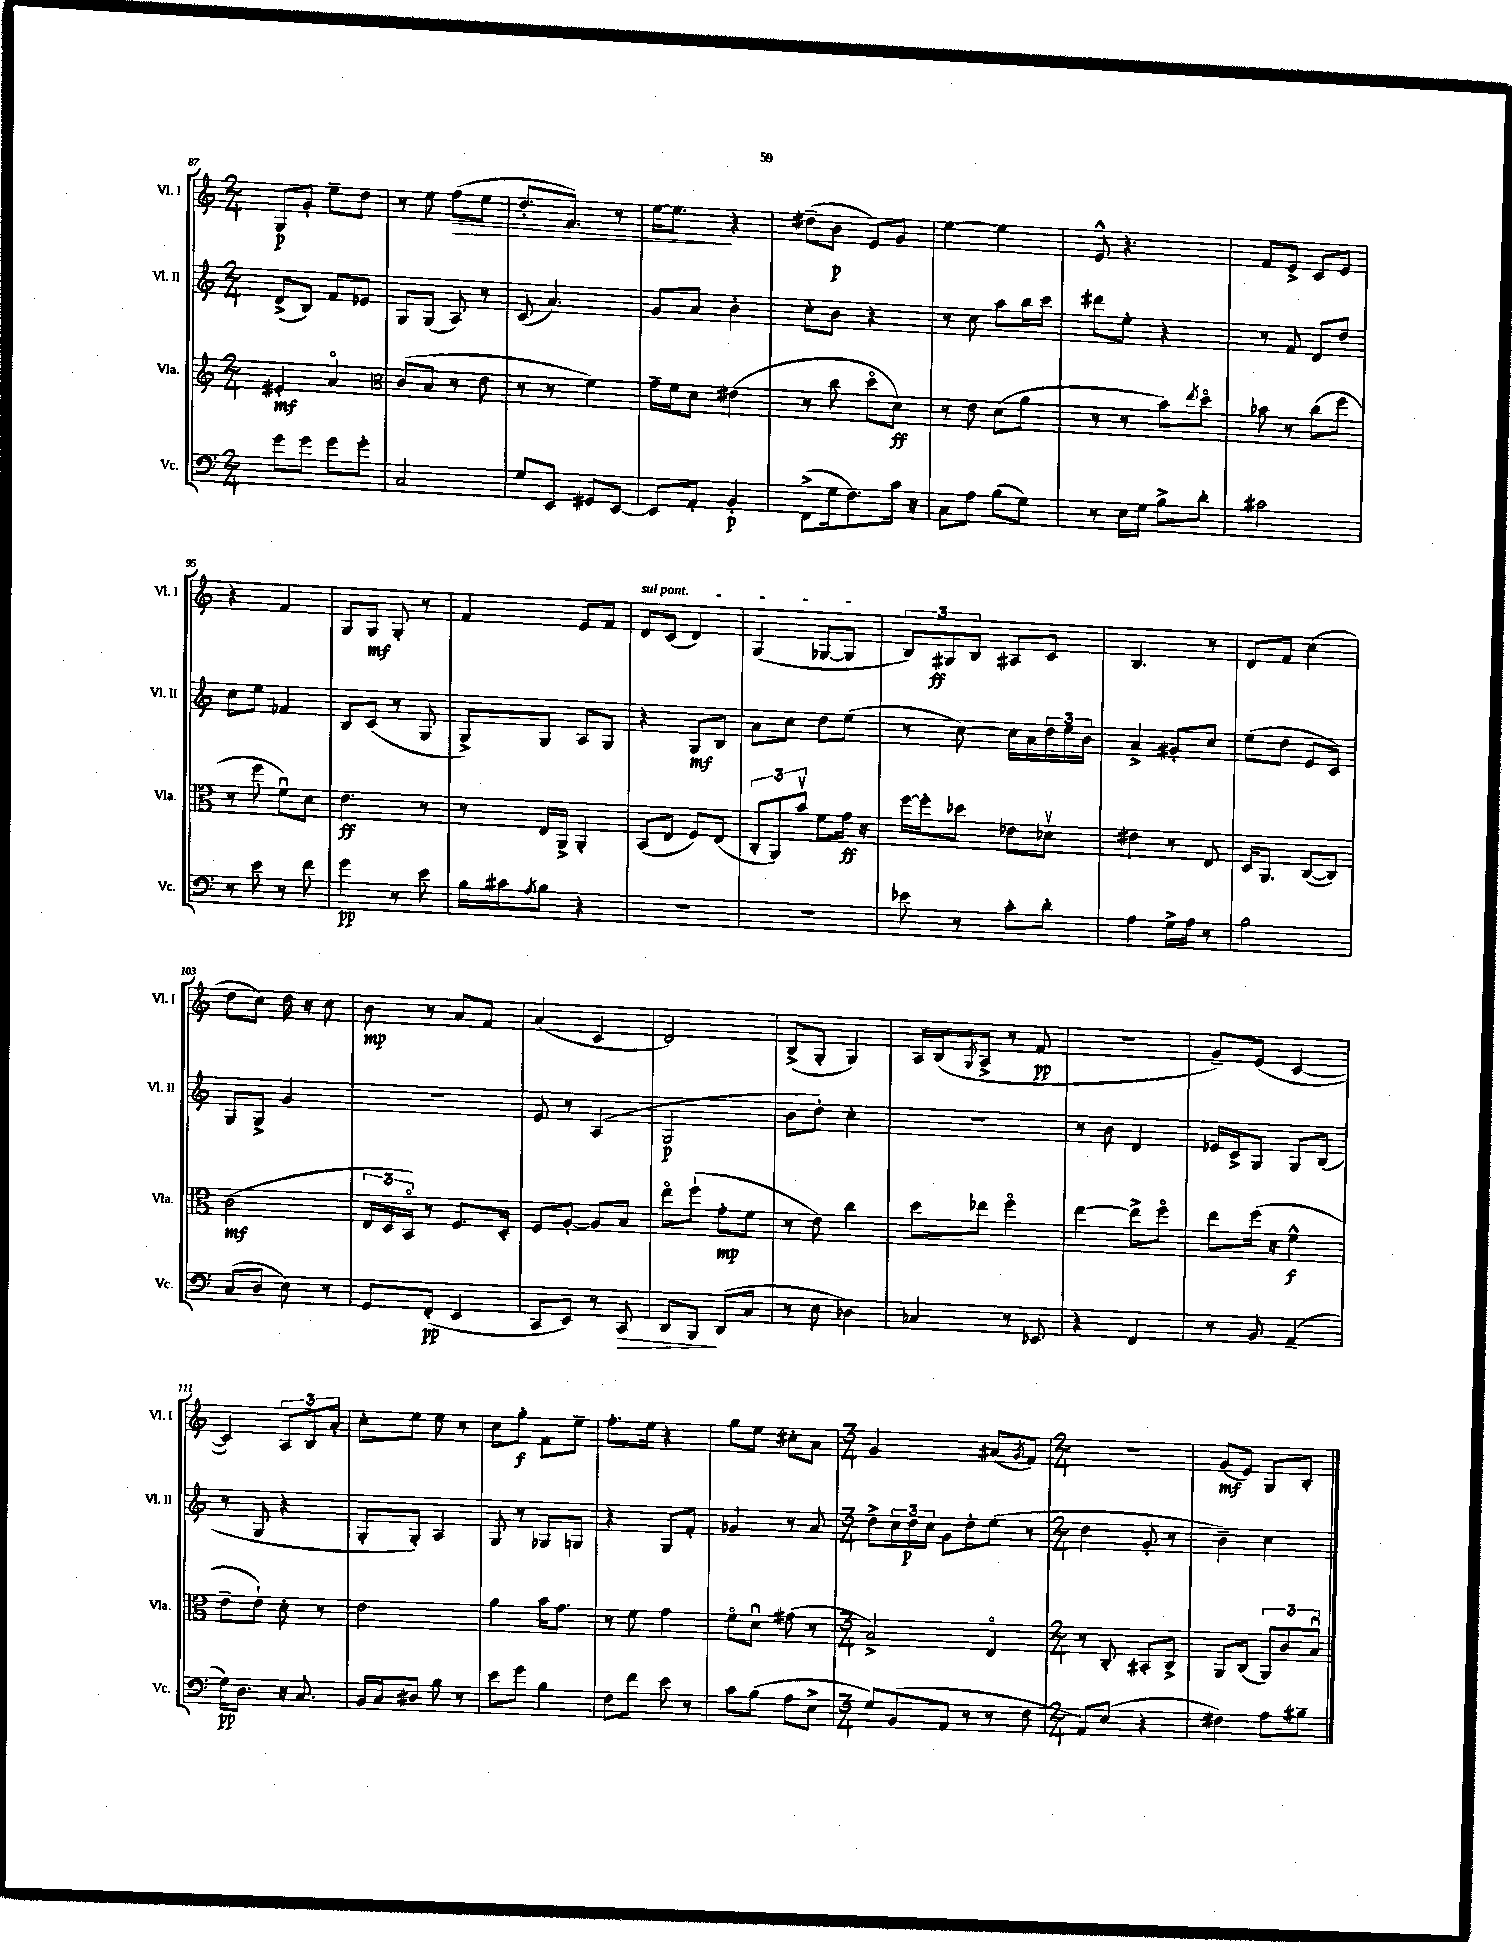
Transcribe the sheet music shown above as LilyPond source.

<<
\new StaffGroup <<
\new Staff = "s0" \with { instrumentName = "Vl. I" shortInstrumentName = "Vl. I" } {
    \clef treble \key c \major \numericTimeSignature \time 2/4
    g8\p g'8-. e''8-- d''8 |
    r8 e''8 f''8\>( e''8 |
    d''8.-. f'8.) r8 |
    e''16~ e''8.\! r4 |
    dis''8--( b'8\p e'8) g'8 |
    e''4~ e''4 |
    e'8-^ r4. |
    f'8 e'8-> c'8 e'8 |
    r4 f'4 |
    g8 g8\mf g8-. r8 |
    f'4 e'8 f'8 |
    \once \override TextSpanner.bound-details.left.text = \markup { \italic "sul pont." } d'8\startTextSpan c'8( d'4) |
    g4( ges8~ ges8\stopTextSpan |
    \tuplet 3/2 { b8) gis8\ff b8 } ais8 c'8 |
    b4. r8 |
    d'8 f'8 c''4( |
    d''8 c''8) d''16 r16 c''8 |
    b'8\mp r8 a'8 f'8 |
    a'4( c'4 |
    d'2) |
    b8->( g8-. g4) |
    a16 b16( \acciaccatura { g8 } a8-> r8 f'8\pp |
    r2 |
    g'8--) e'8( c'4~ |
    c'4) \tuplet 3/2 { a8 b8 a'8-. } |
    c''8-. e''8 e''8 r8 |
    c''8 g''8-.\f f'8 e''8-- |
    f''8.-. e''16 r4 |
    g''8 e''8 cis''8-. a'8 |
    \numericTimeSignature \time 3/4 g'2 ais'8( \acciaccatura { g'8 } f'8) |
    \numericTimeSignature \time 2/4 R2 |
    g'8\mf( e'8) g8 b8-. \bar "|." |
}
\new Staff = "s1" \with { instrumentName = "Vl. II" shortInstrumentName = "Vl. II" } {
    \clef treble \key c \major \numericTimeSignature \time 2/4
    d'8->( b8) f'8 ees'8 |
    g8 g8( a8) r8 |
    c'8( a'4.) |
    g'8 a'8 b'4-. |
    c''8-. b'8 r4 |
    r8 c''8 a''8 b''16 c'''16 |
    dis'''8 e''8-. r4 |
    r8 f'8 d'8 d''8 |
    c''8 e''8 fes'4 |
    b8 c'8( r8 g8 |
    g8->) g8 a8 g8 |
    r4 g8\mf b8 |
    a'8 c''8 d''8 e''8( |
    r8 c''8~) c''16 a'16 \tuplet 3/2 { d''16 e''16 b'16 } |
    a'4-> gis'8-. c''8 |
    e''8( d''8 e'8 c'8) |
    g8 g8-> g'4 |
    r2 |
    e'8 r8 a4( |
    g2\p |
    b'8 d''8-.) c''4-. |
    R2 |
    r8 b'8 d'4 |
    ees'16 c'16-> g8 g8 b8( |
    r8 g8 r4 |
    g8-. g8-.) a4 |
    g8 r8 ges8 g8 |
    r4 g8 f'8-. |
    ges'4 r8 a'8 |
    \numericTimeSignature \time 3/4 d''8-> \tuplet 3/2 { c''16 d''16\p c''16 } g'8 d''8-. e''8( r8 |
    \numericTimeSignature \time 2/4 d''4 g'8-. r8 |
    b'4--) c''4 \bar "|." |
}
\new Staff = "s2" \with { instrumentName = "Vla." shortInstrumentName = "Vla." } {
    \clef treble \key c \major \numericTimeSignature \time 2/4
    eis'4-.\mf a'4\flageolet |
    \clef alto c'8( b8 r8 e'8 |
    r8 r8 f'4) |
    g'16-- f'16 d'8 eis'4( |
    r8 c''8 d''8\flageolet d'8\ff) |
    r8 e'8 d'8( a'8 |
    r8 r8 b'8) \acciaccatura { e''8 } d''8\flageolet |
    bes'8 r8 c''8( f''8 |
    r8 f''8 f'8\downbow) d'8 |
    e'4.\ff r8 |
    r8 e16 a,16-> a,4-. |
    b,8( e8 f8) e8( |
    \tuplet 3/2 { c8-. a,8) b'8\upbow } f'8 g'16\ff r16 |
    f''16~ f''16-. des''8 ees'8 des'8\upbow |
    eis'4 r8 e8 |
    d16 a,8. c8~( c8) |
    c'2\mf( |
    \tuplet 3/2 { e16 d16 b,16\flageolet) } r8 f8. d16-. |
    f8 a8~-. a8 b8 |
    e''8\flageolet f''8-!( g'8-.\mp f'8 |
    r8 e'8) c''4 |
    d''8 ees''8 f''4\flageolet |
    e''4~ e''8-> f''8\flageolet |
    e''8 f''16( r16 f'4-^\f |
    e'8-- e'8-!) d'8-. r8 |
    e'2 |
    a'4 b'16 g'8. |
    r8 f'8 g'4 |
    f'8\flageolet d'8\downbow gis'8( r8 |
    \numericTimeSignature \time 3/4 b2->) e4\flageolet |
    \numericTimeSignature \time 2/4 r8 c8-. bis,8-. c8-> |
    a,8 c8( \tuplet 3/2 { a,8) c'8 b8\downbow } \bar "|." |
}
\new Staff = "s3" \with { instrumentName = "Vc." shortInstrumentName = "Vc." } {
    \clef bass \key c \major \numericTimeSignature \time 2/4
    g'8 g'8 g'8 g'8-. |
    c2 |
    g8 e,8 gis,8 e,8~ |
    e,8 a,8-. b,4-.\p |
    f,8->( g16 f8.) c'16 r16 |
    c8 a8 b8( g8) |
    r8 e16 g16 b8-> d'8-. |
    cis'2 |
    r8 e'8 r8 f'8 |
    g'4\pp r8 e'8 |
    b16 cis'16 \acciaccatura { a8 } b8 r4 |
    r2 |
    r2 |
    ees'8 r8 c'8-. d'8-. |
    a4 g16-> a16 r8 |
    b2 |
    c8( d8 e8) r8 |
    g,8 f,8-.\pp( e,4 |
    c,8 e,8) r8 c,8\> |
    d,8 b,,8\! d,8( c8 |
    r8 e8 des4) |
    ces4 r8 ees,8 |
    r4 f,4 |
    r8 b,8 a,4--( |
    g16\pp) d8. r16 c8. |
    b,16 c16 dis8 b8 r8 |
    e'8 g'8 b4 |
    f8 f'8 e'8 r8 |
    c'8 b8( a8 e8-> |
    \numericTimeSignature \time 3/4 g8) b,8( a,8 r8 r8 f8 |
    \numericTimeSignature \time 2/4 a,8) e8( r4 |
    fis4) a8 bis8-- \bar "|." |
}
>>
>>
\layout { \context { \Score currentBarNumber = #87 } }
